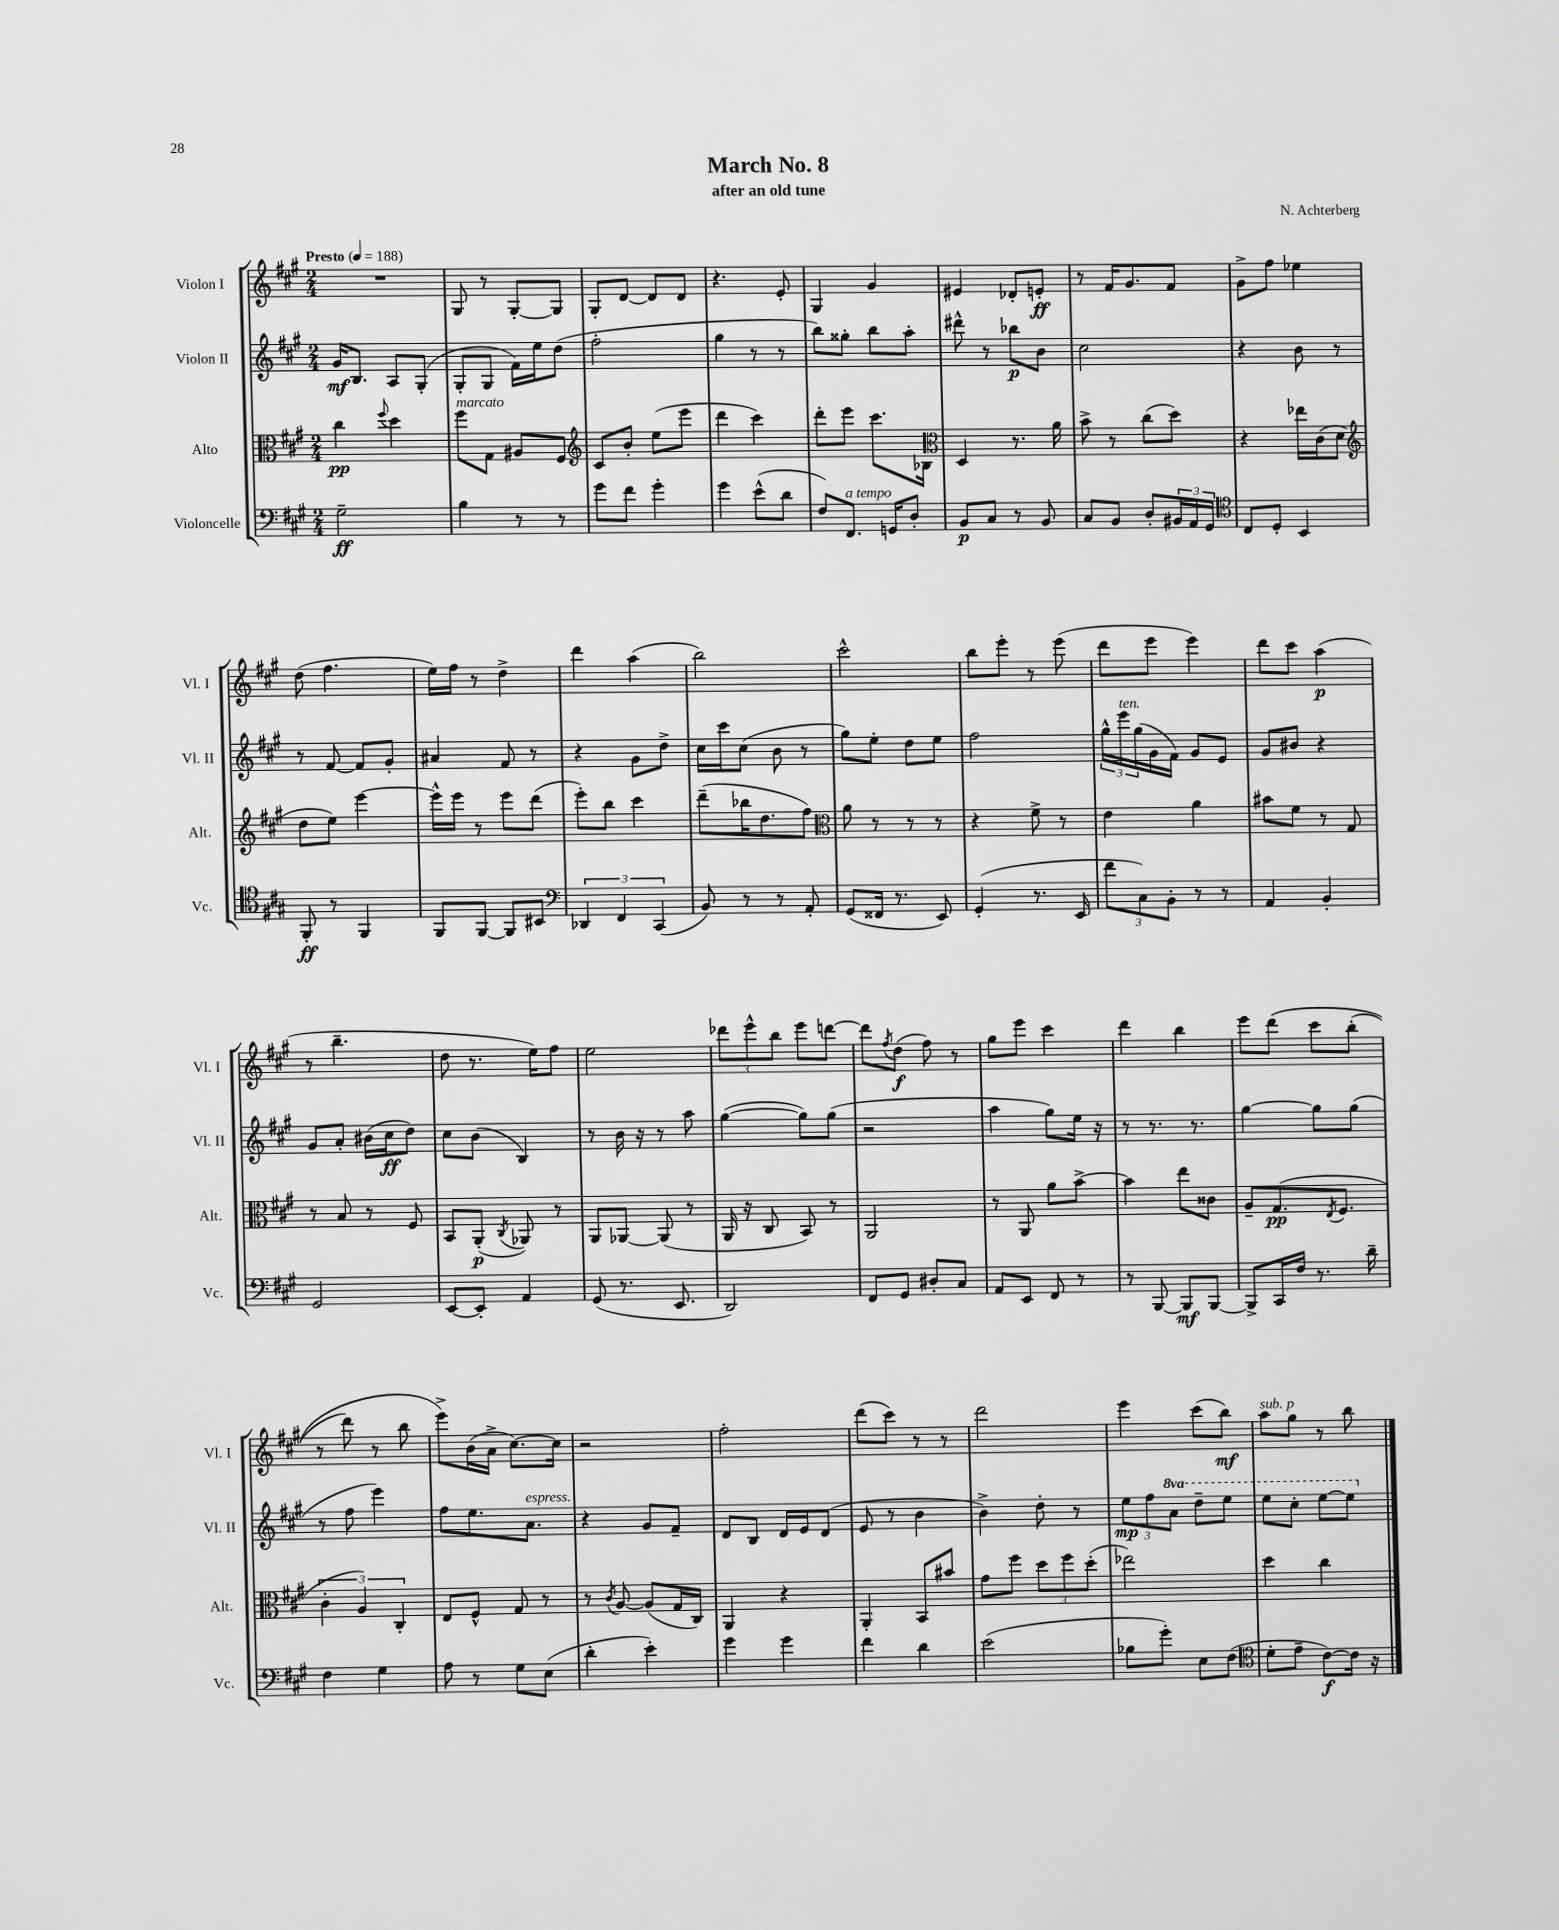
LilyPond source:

\header { title = "March No. 8" composer = "N. Achterberg" subtitle = "after an old tune" }
<<
\new StaffGroup <<
\new Staff = "s0" \with { instrumentName = "Violon I" shortInstrumentName = "Vl. I" } {
    \clef treble \key a \major \numericTimeSignature \time 2/4 \tempo "Presto" 4 = 188
    R2 |
    gis8 r8 gis8~-. gis8 |
    gis8-. d'8~ d'8 d'8 |
    r4. e'8-. |
    gis4 gis'4 |
    eis'4 des'8-. e'8-.\ff |
    r8 fis'16 gis'8. fis'8 |
    gis'8-> fis''8 ees''4 |
    d''8( fis''4. |
    e''16) fis''16 r8 d''4-> |
    d'''4 a''4( |
    b''2) |
    cis'''2-^ |
    b''8 e'''8-. r8 e'''8( |
    d'''8 e'''8 e'''4) |
    d'''8 cis'''8 a''4\p( |
    r8 b''4.-- |
    d''8 r8. e''16) fis''8 |
    e''2 |
    \tuplet 3/2 { des'''8 e'''8-^ b''8 } e'''8 d'''8~ |
    d'''8 \acciaccatura { fis''8 } d''8\f( fis''8) r8 |
    gis''8 e'''8 cis'''4 |
    d'''4 b''4 |
    e'''8 d'''8\( cis'''8 b''8-.( |
    r8 d'''8) r8 b''8 |
    e'''8->\) b'16( a'16-> cis''8.~) cis''16 |
    r2 |
    fis''2-. |
    d'''8( cis'''8) r8 r8 |
    d'''2 |
    e'''4 cis'''8( b''8\mf) |
    a''8^\markup { \italic "sub. p" } gis''8 r8 b''8 \bar "|." |
}
\new Staff = "s1" \with { instrumentName = "Violon II" shortInstrumentName = "Vl. II" } {
    \clef treble \key a \major \numericTimeSignature \time 2/4 \set Staff.ottavationMarkups = #ottavation-simple-ordinals
    gis'16\mf b8. a8 gis8-.( |
    gis8-. gis8 fis'16) e''16 d''8( |
    fis''2-. |
    gis''4 r8 r8 |
    b''8) gisis''8-. b''8 a''8-. |
    dis'''8-^ r8 bes''8\p b'8 |
    cis''2 |
    r4 b'8 r8 |
    r8 fis'8~ fis'8 gis'8-. |
    ais'4 fis'8 r8 |
    r4 gis'8 d''8-> |
    cis''16 cis'''16 cis''8( b'8 r8 |
    gis''8) e''8-. d''8 e''8 |
    fis''2 |
    \tuplet 3/2 { gis''16-^ e'''16^\markup { \italic "ten." } gis''16( } gis'16 fis'16) gis'8 e'8 |
    gis'8 bis'8 r4 |
    gis'8 a'8-. bis'16( cis''16\ff d''8) |
    cis''8 b'8( b4) |
    r8 b'16 r16 r8 a''8 |
    gis''4~( gis''8) gis''8( |
    r2 |
    a''4 gis''8) e''16 r16 |
    r8 r8. r8. |
    gis''4~ gis''8 gis''8( |
    r8 fis''8 e'''4) |
    fis''8 e''8. a'8.^\markup { \italic "espress." } |
    r4 gis'8 fis'8-- |
    d'8 b8 d'16 e'16 d'8( |
    e'8 r8 b'4 |
    b'4->) d''8-. r8 |
    \tuplet 3/2 { e''8\mp fis''8 \ottava #1 a''8 } d'''8-- e'''8 |
    e'''8 cis'''8-. e'''8~ e'''8 \ottava #0 \bar "|." |
}
\new Staff = "s2" \with { instrumentName = "Alto" shortInstrumentName = "Alt." } {
    \clef alto \key a \major \numericTimeSignature \time 2/4
    cis''4\pp \appoggiatura { fis''8 } d''4 |
    fis''8^\markup { \italic "marcato" } gis8 ais8 fis8 |
    \clef treble cis'8 b'8-. e''8( e'''8 |
    d'''4 cis'''4) |
    d'''8-. e'''8 cis'''8. bes16 |
    \clef alto d4 r8. a'16 |
    b'8-> r8 cis''8( d''8) |
    r4 ees''16 cis'16( d'8 |
    \clef treble d''8 e''8) e'''4~ |
    e'''16-^ e'''16 r8 e'''8 d'''8( |
    e'''8-.) b''8 cis'''4 |
    d'''8--( bes''16 d''8. fis''8) |
    \clef alto a'8 r8 r8 r8 |
    r4 fis'8-> r8 |
    e'4 a'4 |
    bis'8 fis'8 r8 gis8 |
    r8 b8 r8 fis8 |
    b,8 a,8-.\p( \acciaccatura { cis8 } aes,8) r8 |
    a,8 aes,8~ aes,8( r8 |
    a,16 r16 cis8 b,8) r8 |
    a,2 |
    r8 a,8 a'8 b'8~-> |
    b'4 e''8 cisis'8 |
    a8-- gis8.\pp( \acciaccatura { e8 } fis8. |
    \tuplet 3/2 { cis'4-. a4) cis4-. } |
    e8 fis8-^ gis8 r8 |
    r8 \acciaccatura { cis'8 } a8~ a8( gis16 cis16) |
    a,4 r4 |
    a,4-. b,8 bis'8 |
    gis'8 fis''8 \tuplet 3/2 { d''8 fis''8 d''8-.( } |
    ees''2) |
    d''4 cis''4 \bar "|." |
}
\new Staff = "s3" \with { instrumentName = "Violoncelle" shortInstrumentName = "Vc." } {
    \clef bass \key a \major \numericTimeSignature \time 2/4
    gis2--\ff |
    b4 r8 r8 |
    gis'8 fis'8 gis'4-. |
    gis'4 e'8-^( d'8 |
    fis8) fis,8.^\markup { \italic "a tempo" } g,16 d8-. |
    b,8\p cis8 r8 b,8 |
    cis8 b,8 d8-. \tuplet 3/2 { bis,16 a,16 gis,16 } |
    \clef tenor cis8 d8-. b,4 |
    fis,8-.\ff r8 fis,4 |
    fis,8 fis,8~ fis,8 bis,8 |
    \clef bass \tuplet 3/2 { des,4 fis,4 cis,4( } |
    b,8) r8 r8 a,8-. |
    gis,8( fisis,16 r8. e,8) |
    gis,4-.( r8. e,16 |
    \tuplet 3/2 { fis'8 cis8) b,8-. } r8 r8 |
    a,4 b,4-. |
    gis,2 |
    e,8~ e,8-. a,4 |
    gis,8( r8. e,8. |
    d,2) |
    fis,8 gis,8 dis8-. cis8 |
    a,8 e,8 fis,8 r8 |
    r8 b,,8~ b,,8\mf b,,8~ |
    b,,8-> cis,16 fis16 r8. d'16-- |
    fis4 gis4 |
    a8 r8 gis8 e8( |
    d'4-. e'4-.) |
    gis'4 gis'4 |
    fis'4 d'4 |
    e'2( |
    bes8 gis'8-.) e8 fis8( |
    \clef tenor d'8-. e'8-- cis'8~\f) cis'16 r16 \bar "|." |
}
>>
>>
\layout { \context { \Score \remove "Bar_number_engraver" } }
